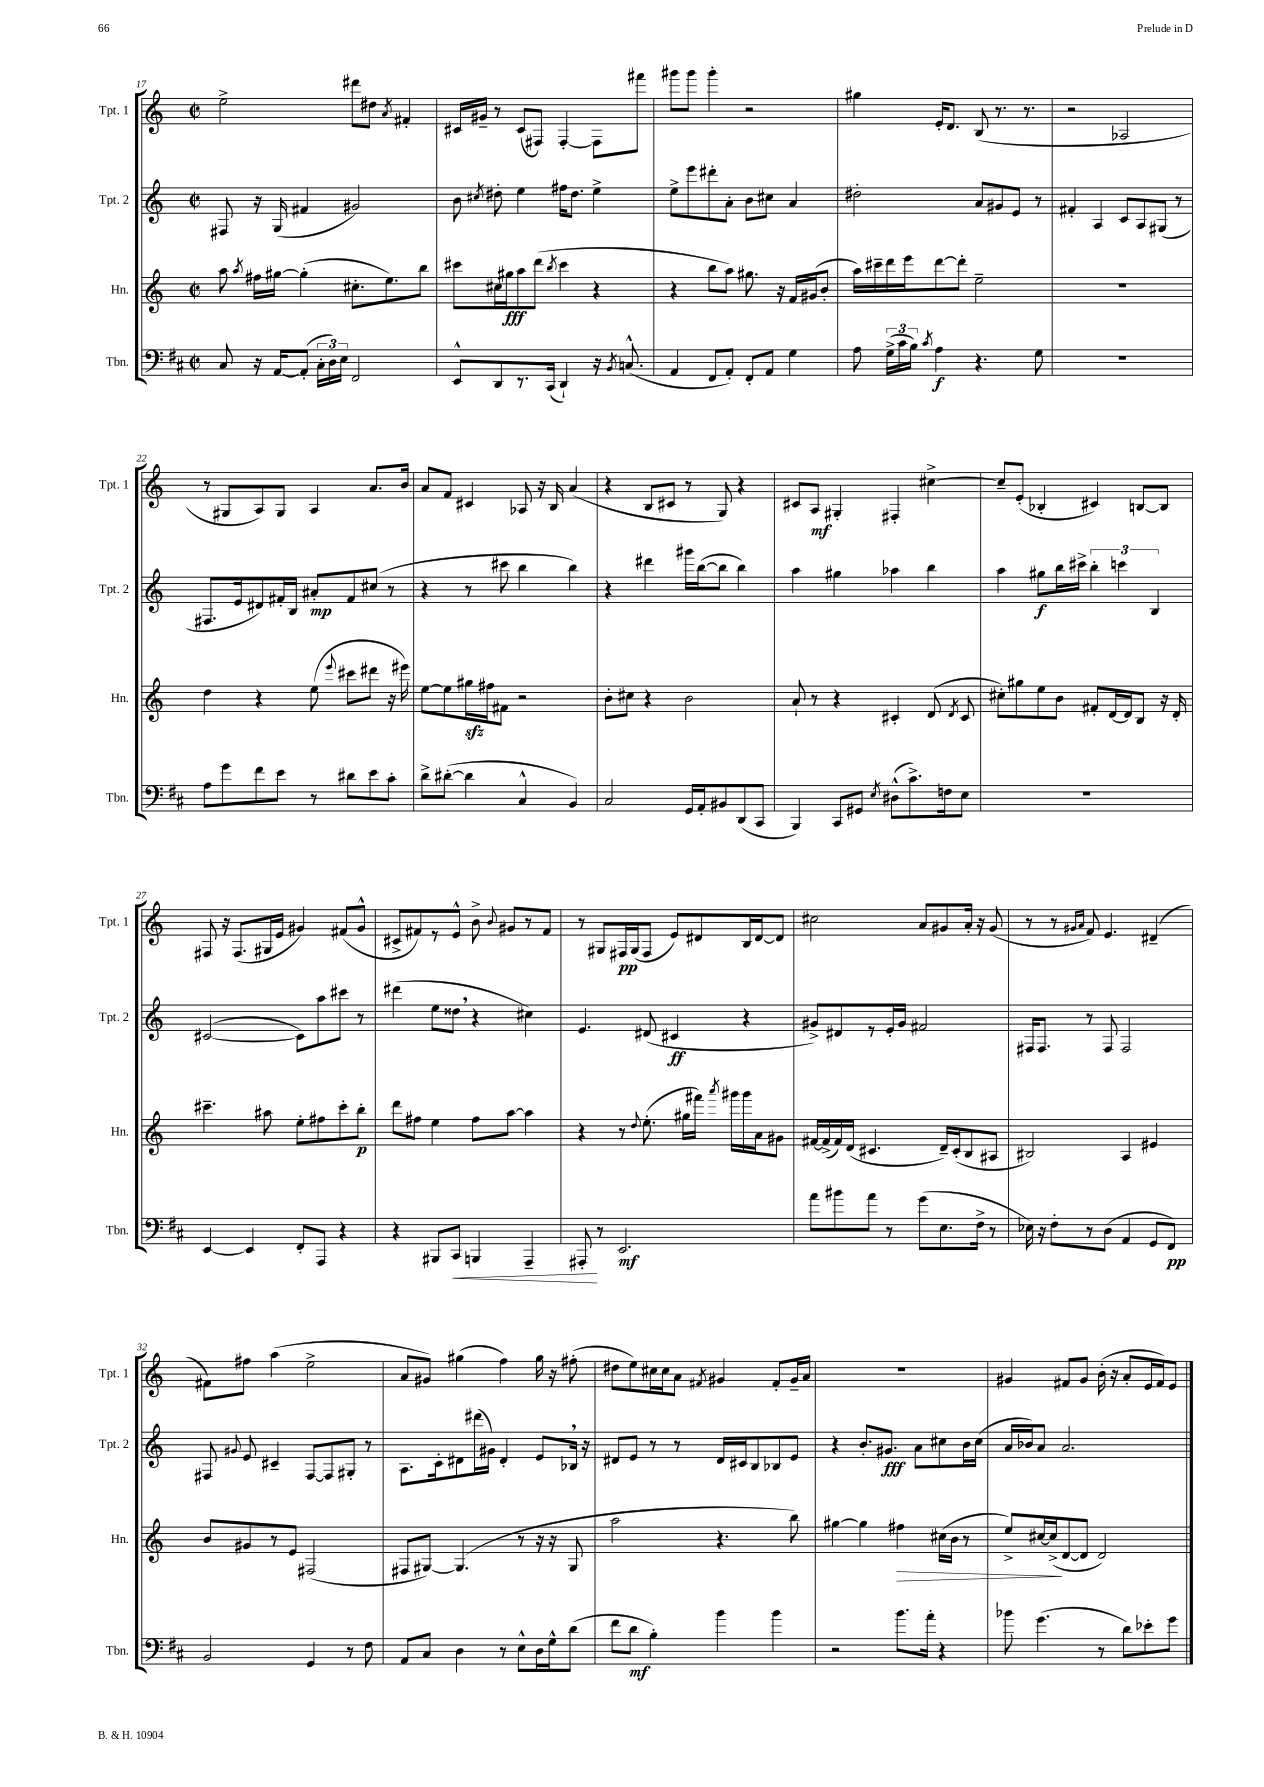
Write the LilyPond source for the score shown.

<<
\new StaffGroup <<
\new Staff = "s0" \with { instrumentName = "Tpt. 1" shortInstrumentName = "Tpt. 1" } {
    \clef treble \key c \major \defaultTimeSignature \time 2/2
    \autoBeamOff e''2-> dis'''8[ dis''8] \acciaccatura { a'8 } fis'4-. |
    cis'16[ gis'16]-- r8 cis'8[( fis8]) fis4~-. fis8[ fis'''8] |
    gis'''8[ gis'''8] gis'''4-. r2 |
    gis''4 e'16[-. d'8.] b8( r8. r8. |
    r2 aes2 |
    r8 gis8[ a8) gis8] a4 a'8.[ b'16] |
    a'8[ f'8] cis'4 aes8 r16 b16 a'4( |
    r4 b8[ cis'8] r8 g8) r4 |
    cis'8[ a8]\mf gis4-. fis4-. cis''4~-> |
    cis''8[-- e'8]-.( bes4-. cis'4) b8[~ b8] |
    fis8 r16 fis8.[( gis16 e'16] gis'4) fis'8[( gis'8]-^ |
    cis'8[-> fis'8) r8 e'8]-^ b'8-> \appoggiatura { b'8 } gis'8[ r8 fis'8] |
    r8 gis8[ fis16\pp gis16( fis8] e'8[) dis'8 b16 dis'16~ dis'8] |
    cis''2 a'8[ gis'8 a'16]-. r16 gis'8( |
    r8 r8 \grace { gis'16[ a'16] } f'8) e'4. dis'4--( |
    fis'8[) fis''8] a''4( e''2-> |
    a'8[ gis'8]) gis''4( f''4) gis''16 r16 fis''8-.( |
    dis''8[ e''8) cis''16 cis''16 a'8] \acciaccatura { fis'8 } gis'4 fis'8[-. gis'16-- a'16] |
    R1 |
    gis'4 fis'8[ gis'8] b'16-.( r16 a'8[-. e'16 fis'16) e'8] \bar "|." |
}
\new Staff = "s1" \with { instrumentName = "Tpt. 2" shortInstrumentName = "Tpt. 2" } {
    \clef treble \key c \major \defaultTimeSignature \time 2/2
    \autoBeamOff fis8 r16 g16( fis'4 gis'2) |
    b'8 \acciaccatura { cis''8 } dis''8-. e''4 fis''16[ dis''8.] e''4-> |
    e''8[-> e'''8 dis'''8-. a'8]-. b'8[ cis''8] a'4 |
    dis''2-. a'8[ gis'8 e'8] r8 |
    fis'4-. a4 c'8[ a8 gis8]( r8 |
    fis8.[ e'16 dis'8) fis'16-. b16] ais'8[-.\mp fis'8 cis''8]( r8 |
    r4 r8 cis'''8 b''4 b''4) |
    r4 dis'''4 gis'''16[ b''16~( b''8] b''4) |
    a''4 gis''4 aes''4 b''4 |
    a''4 gis''8[\f b''16 cis'''16]-> \tuplet 3/2 { b''4-. c'''4 b4 } |
    cis'2~( cis'8[) a''8 cis'''8] r8 |
    dis'''4( e''8[ disis''8] \breathe r4 cis''4) |
    e'4. dis'8( cis'4\ff r4 |
    gis'8[->) dis'8 r8 e'16-. gis'16] fis'2 |
    fis16[ fis8.] r8 fis8 fis2 |
    fis8 \appoggiatura { gis'8 } e'8 cis'4-- fis8[~ fis8 gis8]-. r8 |
    a8.[ c'16-. dis'8 dis'''16( gis'16]) dis'4-. e'8[ bes16] \breathe r16 |
    dis'8[ e'8] r8 r8 dis'16[ cis'16 b8 bes8 e'8] |
    r4 b'8.[-. gis'8.]\fff a'8[ cis''8 b'16 cis''16]( |
    a'16[ bes'16) a'8] a'2. \bar "|." |
}
\new Staff = "s2" \with { instrumentName = "Hn." shortInstrumentName = "Hn." } {
    \clef treble \key c \major \defaultTimeSignature \time 2/2
    \autoBeamOff a''8 \acciaccatura { a''8 } fis''16[ gis''16]~ gis''4-.( cis''8.[-. e''8.) b''8] |
    cis'''8[ cis''16 gis''16\fff a''8 d'''8]( \acciaccatura { b''8 } cis'''4 r4 |
    r4 b''8[ a''8]) gis''8. r16 f'16[ gis'16( b'8]-. |
    a''16[) cis'''16-- d'''16 e'''16 d'''8~ d'''8]-. e''2-- |
    R1 |
    d''4 r4 e''8( \appoggiatura { e'''8 } cis'''8[ dis'''8] r16 eis'''16) |
    e''8[~ e''8 gis''16\sfz fis''16 fis'8] r2 |
    b'8[-. cis''8] r4 b'2 |
    a'8-! r8 r4 cis'4-. d'8( \acciaccatura { d'8 } cis'8 |
    cis''8[-.) gis''8 e''8 b'8] fis'8[-. d'16~ d'16 b8] r16 d'16-. |
    cis'''4.-- ais''8 e''8[-. fis''8 cis'''8-. b''8]-.\p |
    d'''8[ fis''8] e''4 fis''8[ a''8]~ a''4 |
    r4 r8 \appoggiatura { d''8 } e''8.-.( gis''16[ fis'''16]) \acciaccatura { a'''8 } gis'''16[ gis'''16 a'16 gis'8] |
    fis'16[~ fis'16->( fis'16) d'16]( cis'4. d'16[--) cis'16-.( b8 ais8] |
    bis2) a4 eis'4 |
    b'8[ gis'8 r8 e'8] fis2( |
    fis8[ gis8]~) gis4.( r8 r16 r16 gis8 |
    a''2 r4. b''8) |
    gis''4~ gis''4 fis''4\> cis''16[( b'16] r8 |
    e''8[->) cis''16~ cis''16->\!( d'8~ d'8] d'2) \bar "|." |
}
\new Staff = "s3" \with { instrumentName = "Tbn." shortInstrumentName = "Tbn." } {
    \clef bass \key d \major \defaultTimeSignature \time 2/2
    \autoBeamOff cis8 r16 a,16[~ a,8]-.( \tuplet 3/2 { cis16[-. d16) e16] } fis,2 |
    e,8[-^ d,8 r8. cis,16]( d,4-!) r16 \acciaccatura { b,8 } c8.-^( |
    a,4 fis,8[ a,8]-.) fis,8[-. a,8] g4 |
    a8 \tuplet 3/2 { g16[->( cis'16 b16]) } \acciaccatura { cis'8 } a4\f r4. g8 |
    R1 |
    a8[ g'8 fis'8 e'8] r8 dis'8[ e'8 cis'8]-. |
    d'8[-> dis'8]~-.( dis'4 cis4-^ b,4) |
    cis2 g,16[ a,16-. bis,8 d,8( cis,8] |
    b,,4) cis,8[ gis,8] \acciaccatura { e8 } dis8[-^( cis'8.->) f16 e8] |
    R1 |
    e,4~ e,4 fis,8[-. a,,8] r4 |
    r4 bis,,8[ cis,8]\< b,,4 a,,4-- |
    ais,,8-.\! r8 e,2.\mf |
    a'8[ bis'8 a'8] r8 g'8[( e8. fis16]-> r8 |
    ees16) r16 fis8[-. r8 d8]( a,4 g,8[ fis,8]\pp) |
    b,2 g,4 r8 fis8 |
    a,8[ cis8] d4 r8 e8[-^ d16 g16-^ d'8]( |
    fis'8[ d'8]\mf b4-.) b'4 b'4 |
    r2 b'8.[ a'16]-. r4 |
    bes'8 g'4.( r8 d'8[) ees'8-. g'8] \bar "|." |
}
>>
>>
\layout { \context { \Score currentBarNumber = #17 } }
